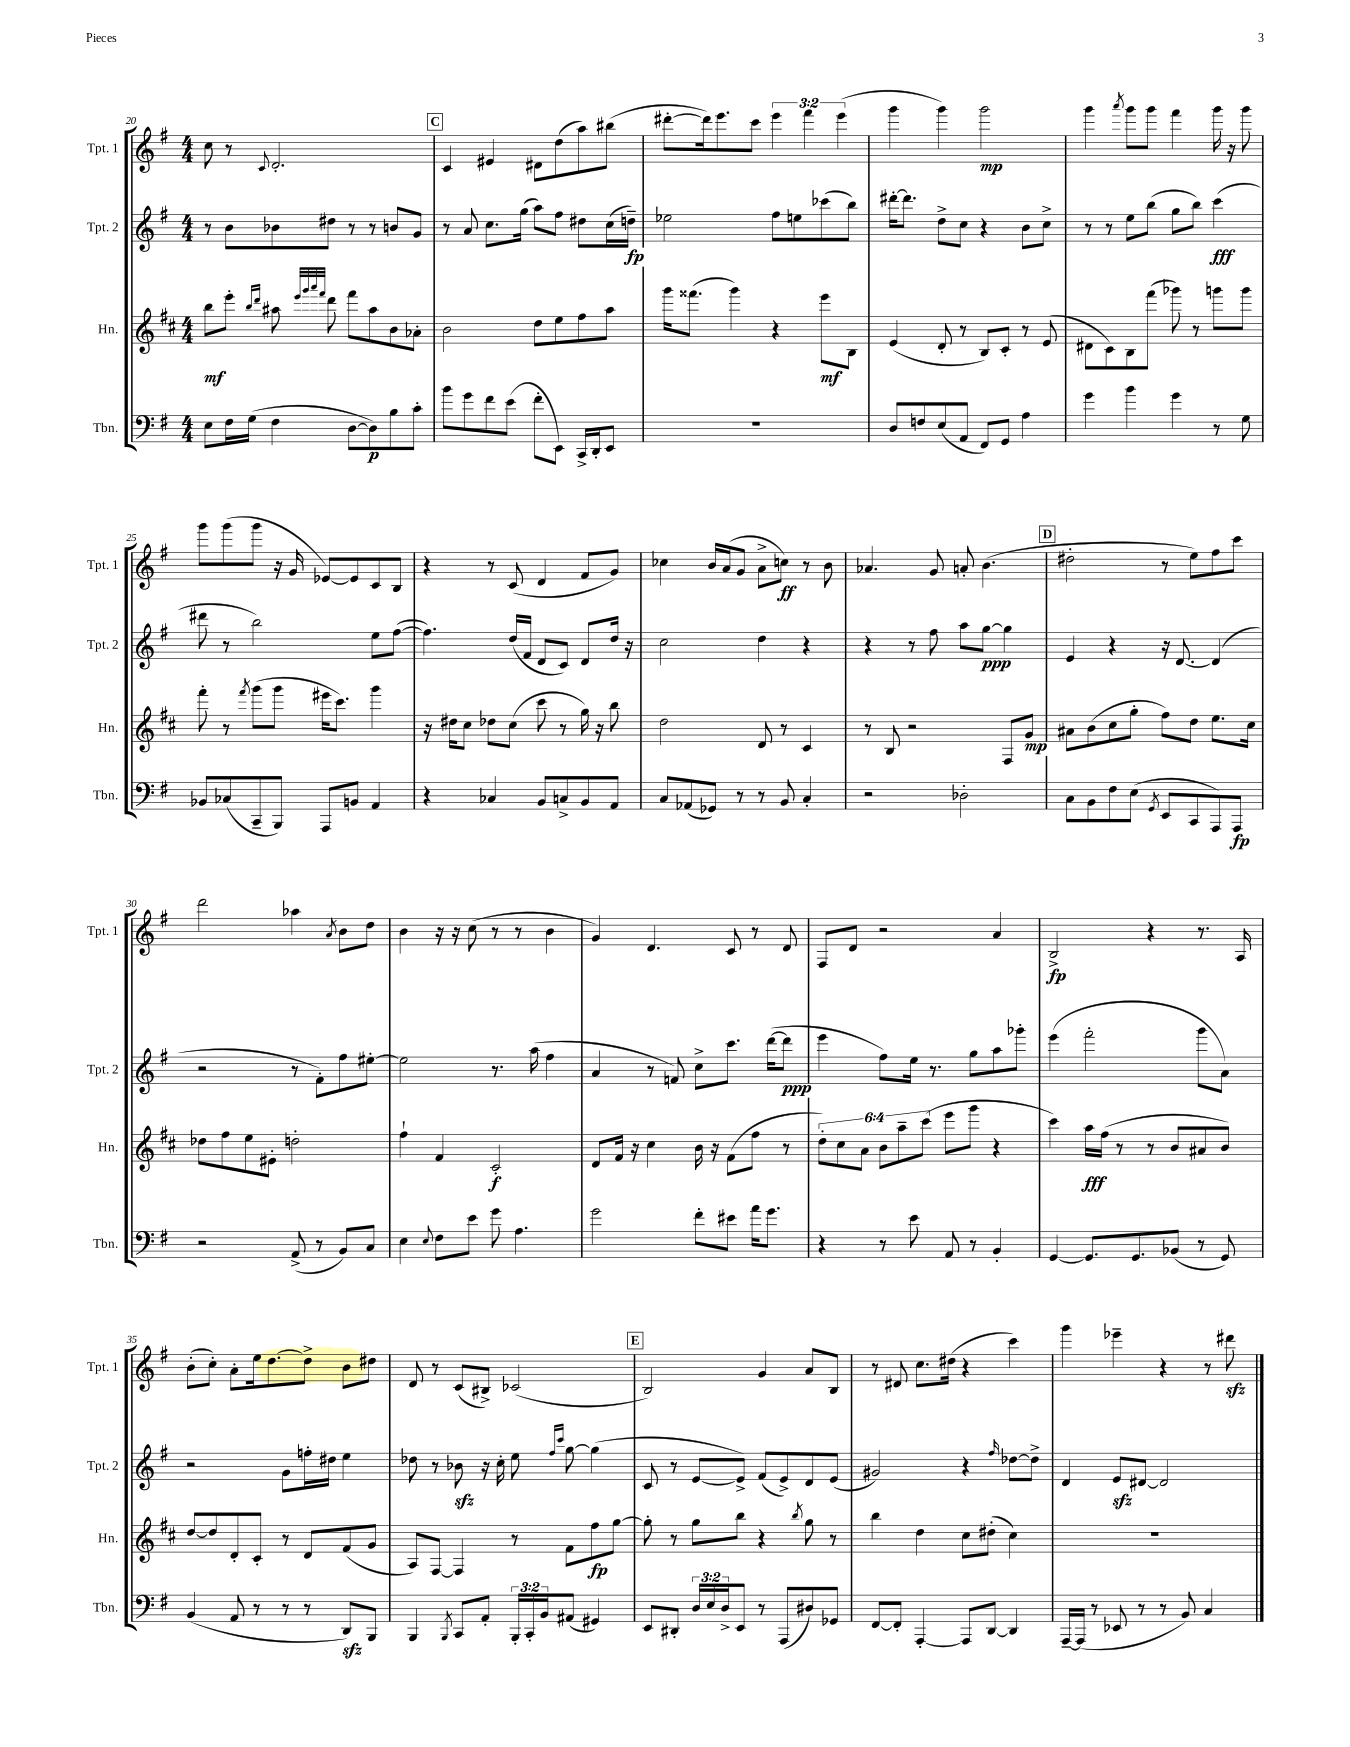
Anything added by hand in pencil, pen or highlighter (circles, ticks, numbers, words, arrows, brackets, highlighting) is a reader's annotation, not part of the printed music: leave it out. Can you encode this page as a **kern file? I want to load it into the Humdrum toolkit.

**kern	**kern	**kern	**kern
*staff4	*staff3	*staff2	*staff1
*clefF4	*clefG2	*clefG2	*clefG2
*k[f#]	*k[f#c#]	*k[f#]	*k[f#]
*M4/4	*M4/4	*M4/4	*M4/4
8E	8bb	8r	8cc
16F#	8eee'	8b	8r
(16G	.	.	.
.	16qqbb	.	.
.	16qqddd	.	8qqc
4F#	8aa#	8b-	2.d'
.	32qqeee	.	.
.	32qqggg	.	.
.	32qqaaa	.	.
.	32qqfff#	.	.
.	8ddd	8dd#	.
[8D	8fff#	8r	.
8D])	8aa#	8r	.
8B	8b	8b	.
8c'	8a-'	8g	.
=	=	=	=
8b	2b	8r	4c
8g	.	8a	.
8f#	.	8.cc	4e#
(8e	.	.	.
.	.	(16gg	.
8f#'	8dd	8aa)	8d#
8EE)	8ee	8ff#	(8dd
16CC^	8ff#	8dd#	8aa)
16DD'	.	.	.
8EE	8aa	(16cc	(8bb#
.	.	16dd~)	.
=	=	=	=
1r	16ggg	2ee-	[8ddd#'
.	(8.fff##	.	.
.	.	.	16ddd#])
.	.	.	8.eee
.	4ggg)	.	.
.	.	.	8ccc
.	4r	8ff#	6eee
.	.	8ee	.
.	.	.	6fff#
.	8eee	(8ccc-	.
.	.	.	(6eee
.	8B	8bb)	.
=	=	=	=
8D	(4e	[16ddd#'	4ggg
.	.	8.ddd#]	.
8F	.	.	.
(8E	8d'	8dd^	4ggg)
8AA	8r	8cc	.
8FF#)	8B)	4r	2ggg
8GG	8c#'	.	.
4A	8r	8b	.
.	(8e	8cc^	.
=	=	=	=
4g	8d#	8r	4ggg
.	8c#)	8r	.
.	.	.	8qaaa
4b	8B	8ee	8ggg
.	(8fff#	(8bb	8ggg
4g	8ggg-)	8gg	4fff#
.	8r	8bb)	.
8r	8ggg	(4ccc	16ggg
.	.	.	16r
8G	8ggg	.	8ggg
=	=	=	=
8BB-	8fff#'	8ddd#	8ggg
(8C-	8r	8r	(8ggg
.	8qfff#	.	.
8CC~	(8ggg	2bb)	8ggg
8BBB)	8ggg	.	16r
.	.	.	16g
8AAA	16eee#	.	[8e-)
.	8.ccc#)	.	.
8BB	.	.	8e-]
4AA	4ggg	8ee	8c
.	.	([8ff#	8B
=	=	=	=
4r	16r	4.ff#])	4r
.	16dd#	.	.
.	8cc#	.	.
4C-	8dd-	.	8r
.	(8cc#	(16dd	(8c
.	.	16f#	.
8BB	8ccc#	8d	4d
8C^	8r	8c)	.
8BB	16gg)	8d	8f#
.	16r	.	.
8AA	8bb	16dd	8g)
.	.	16r	.
=	=	=	=
8C	2dd	2cc	4cc-
(8AA-	.	.	.
8GG-)	.	.	16b
.	.	.	(16a
8r	.	.	8g
8r	8d	4dd	8a^
8BB	8r	.	8cc)
4C'	4c#	4r	8r
.	.	.	8b
=	=	=	=
2r	8r	4r	4.a-
.	8B	.	.
.	2r	8r	.
.	.	8ff#	8g
2D-'	.	8aa	8a'
.	.	[8gg	(4.b
.	8F#	4gg]	.
.	8g	.	.
=	=	=	=
8C	8a#	4e	2dd#'
8BB	(8b	.	.
8F#	8cc#	4r	.
(8E	8gg'	.	.
8qGG	.	.	.
8EE	8ff#)	16r	8r
.	.	[8.d	.
8CC	8dd	.	8ee)
8AAA)	8.ee	(4d]	8ff#
8AAA	.	.	8ccc
.	16cc#	.	.
=	=	=	=
2r	8dd-	2r	2ddd
.	8ff#	.	.
.	8ee	.	.
.	8e#'	.	.
(8AA^	2dd'	8r	4aa-
8r	.	8f#')	.
.	.	.	8qa
8BB)	.	8ff#	8b
8C	.	[8ee#'	8dd
=	=	=	=
4E	4ff#`	2ee#]	4b
8qqE	.	.	.
8F#	4f#	.	16r
.	.	.	16r
8e	.	.	(8cc
8g	2c#'	8.r	8r
4.A	.	.	8r
.	.	(16aa	.
.	.	4ff#	4b
=	=	=	=
2g	8d	4a	4g)
.	16f#	.	.
.	16r	.	.
.	4cc#	8r	4.d
.	.	8f)	.
8f#'	16b	8cc^	.
.	16r	.	.
8e#	(8f#	8.ccc	8c
16a	8ff#	.	8r
8.g	.	([16ddd	.
.	8r	8ddd]	8d
=	=	=	=
4r	12dd')	4eee	8F#
.	12cc#	.	.
.	.	.	8d
.	12a	.	.
8r	12b	8ff#)	2r
.	12aa~	.	.
8e	.	16ee	.
.	(12ccc#	.	.
.	.	8.r	.
8AA	8eee	.	.
8r	8ggg	8gg	.
4BB'	4r	8aa	4a
.	.	8ggg-'	.
=	=	=	=
[4GG	4ccc#)	(4eee	2B^
8.GG]	16aa	2fff#'	.
.	(16ff#	.	.
.	8r	.	.
8.GG	.	.	.
.	8r	.	4r
(8BB-	8b	.	.
8r	8a#	8ggg	8.r
8GG)	8b)	8a)	.
.	.	.	16A
=	=	=	=
(4BB	[8dd	2r	(8b'
.	8dd]	.	8cc')
8AA	8d'	.	8a'
8r	8c#'	.	16ee
.	.	.	[8.dd
8r	8r	8g	.
8r	8d	16ff'	8dd^]
.	.	16dd#	.
8DD)	(8f#	4ee	8b
8BBB	8g	.	8dd#
=	=	=	=
4BBB	8A)	8dd-	8d
.	[8F#	8r	8r
8qBBB	.	.	.
8CC	4F#]	8b-	(8c
8AA'	.	16r	8B#^)
.	.	16cc'	.
24BBB'	8r	8ee	(2c-
24CC'	.	.	.
24BB	.	.	.
.	.	16qqff#	.
.	.	16qqccc	.
(8AA#	8f#	[8gg	.
4GG#)	8ff#	(4gg]	.
.	[8gg	.	.
=	=	=	=
8EE	8gg']	8c	2B)
8DD#'	8r	8r	.
24D	8gg	[8e	.
24E	.	.	.
24D^	.	.	.
8EE	8bb	8e^])	.
8r	4r	(8f#	4g
(8AAA	.	8e^)	.
.	8qbb	.	.
8D#)	8gg	8d	8a
8GG-	8r	(8e	8B
=	=	=	=
[8FF#	4bb	2g#)	8r
8FF#']	.	.	8d#
[4AAA'	4dd	.	8.cc
.	.	.	(16dd#
8AAA]	8cc#	4r	4r
[8DD	(8dd#'	.	.
.	.	16qqff#	.
4DD]	4cc#)	[8dd-	4ccc)
.	.	8dd-^]	.
=	=	=	=
[16AAA~	1r	4d	4ggg
(16AAA]	.	.	.
8r	.	.	.
8EE-	.	8e	4eee-~
8r	.	[8d#	.
8r	.	2d#]	4r
8BB)	.	.	.
4C	.	.	8r
.	.	.	8ddd#
==	==	==	==
*-	*-	*-	*-
